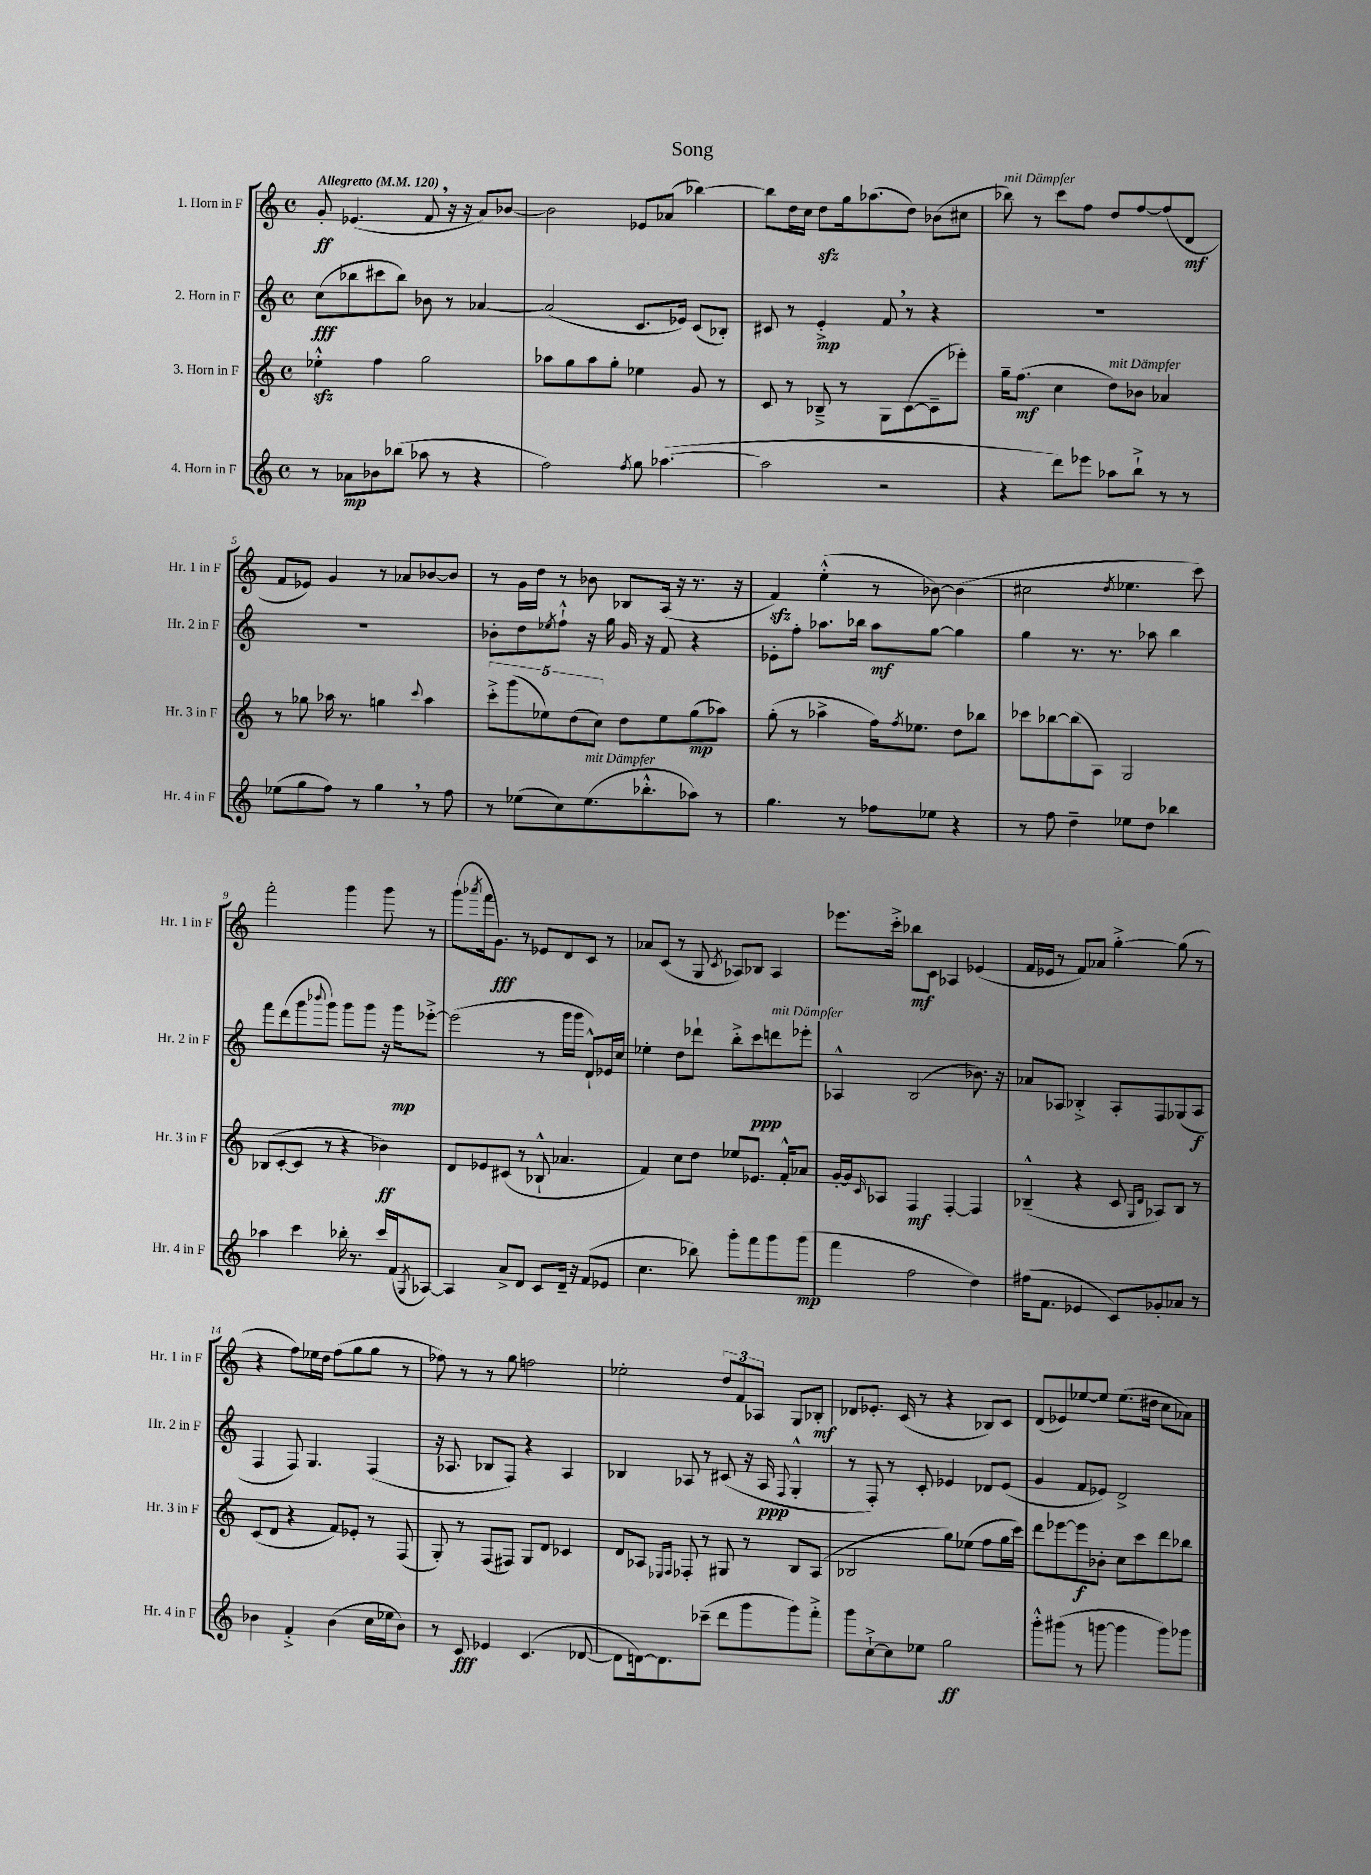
\header { title = "Song" }
<<
\new StaffGroup <<
\new Staff = "s0" \with { instrumentName = "1. Horn in F" shortInstrumentName = "Hr. 1 in F" } {
    \clef treble \key c \major \defaultTimeSignature \time 4/4 \tempo "Allegretto" 4 = 120
    g'8-.\ff ees'4.( f'8 \breathe r16 r16 a'8) bes'8~ |
    bes'2 ees'8 aes'8( bes''4~) |
    bes''8 d''16 c''16 d''8\sfz g''16 aes''8.( d''8) bes'8( cis''8 |
    bes''8^\markup { \italic "mit Dämpfer" }) r8 c'''8 f''8 d''8 f''8~ f''8( d'8\mf |
    f'8 ees'8) g'4 r8 aes'8 bes'8~ bes'8 |
    r8 g'16 d''16 r8 bes'8 bes8 a16( r16 r8. r16 |
    f'4\sfz) e''4-.-^( r8 bes'8~) bes'4( |
    cis''2 \acciaccatura { d''8 } ees''4. c'''8) |
    f'''2-. g'''4 g'''8 r8 |
    g'''8( \acciaccatura { aes'''8 } f'''16 g'8.\fff) r8 ees'8 d'8 c'8 r8 |
    aes'8 c'8( r8 g8 \acciaccatura { c'8 } aes8) bes8 aes4 |
    ees'''8. c'''16-.-> bes''8\mf c'8 aes4 ees'4( |
    f'16 ees'16 r8 f'8) aes'8 g''4~-.-> g''8( r8 |
    r4 f''8) ees''16 d''16 f''8( g''8 g''8 r8 |
    fes''8) r8 r8 g''8 f''2 |
    ees''2-. \tuplet 3/2 { d''8 f'8 aes8 } g8 bes8-.\mf |
    des'8 ees'8.-. c'16( r8 r4 bes8) c'8 |
    d'8( ees'8) ees''8~ ees''8 ees''8.( dis''16 c''8 aes'8) \bar "|." |
}
\new Staff = "s1" \with { instrumentName = "2. Horn in F" shortInstrumentName = "Hr. 2 in F" } {
    \clef treble \key c \major \defaultTimeSignature \time 4/4
    c''8\fff( bes''8 cis'''8 bes''8) bes'8 r8 aes'4~ |
    aes'2( c'8. ees'16) c'8( bes8-.) |
    cis'8 r8 e'4-.->\mp f'8 \breathe r8 r4 |
    R1 |
    R1 |
    bes'8-. d''8 \acciaccatura { ees''8 } f''8-!-^ r16 g''16 g'16 r16 f'8 r4 |
    ees'8-. f''8-. aes''8. bes''16 aes''8\mf g''8~ g''4 |
    g''4 r8. r8. aes''8 b''4 |
    f'''8 d'''8( g'''8 \appoggiatura { bes'''8 } g'''8) g'''8 g'''8 r16 g'''16\mp ees'''8~-.-> |
    ees'''2( r8 g'''16 g'''16 d'8-!-^) ees'16 c''16 |
    ees''4-. d''8 des'''8-! b''8-.-> c'''8\ppp d'''8^\markup { \italic "mit Dämpfer" } ees'''8-. |
    aes4-^ b2( bes'8.) r16 |
    aes'8 aes8 bes4-.-> aes8-. f8 ges8( aes8\f |
    f4 f8) g4. f4( |
    r16 aes8. bes8 f8) r4 aes4 |
    bes4 aes8 r8 cis'8( r16 aes16\ppp \appoggiatura { f8 } g4-.-^ |
    r8 f8-.) r8 c'8-. ees'4 des'8 ees'8( |
    g'4 f'8 ees'8) d'2-> \bar "|." |
}
\new Staff = "s2" \with { instrumentName = "3. Horn in F" shortInstrumentName = "Hr. 3 in F" } {
    \clef treble \key c \major \defaultTimeSignature \time 4/4
    ees''4-.-^\sfz f''4 g''2 |
    aes''8 g''8 aes''8 g''8-. ees''4 g'8 r8 |
    c'8 r8 bes8---> r8 g8 c'8~( c'8-- ees'''8-.) |
    g''16-- f''8.\mf( c''4 d''8^\markup { \italic "mit Dämpfer" }) bes'8 aes'4 |
    r8 ges''8 aes''16 r8. g''4 \appoggiatura { c'''8 } aes''4 |
    \tuplet 5/4 { c'''8-.-> g'''8( ees''8) d''8( c''8) } d''8 ees''8 g''8\mp( aes''8) |
    g''8-.( r8 aes''4-> f''16) \acciaccatura { f''8 } ees''8. d''8 bes''8 |
    ces'''8 bes''8~ bes''8( a8) g2 |
    bes8( c'8~-. c'8 r8 r4 bes'4\ff) |
    d'8 ees'8 cis'8( r8 bes8-!-^ aes'4. |
    f'4) c''8 d''8 ees''8 ees'8. f'16-.-^ aes'8 |
    g'16~-. g'16 \grace { c'16 } aes8 f4\mf f4~-. f4 |
    bes4---^( r4 c'8 \grace { g16 d'16 } aes8) bes8 r8 |
    c'8( d'8 r4 f'8) ees'8-. r8 f8( |
    g8-.) r8 f8( fis8) g8 d'8 ces'4 |
    d'8 aes8 \grace { ees16 f16 } fes8-. r8 gis8 r8 b8 aes8( |
    bes2 g''8) ees''8( f''8 g''16 c'''16) |
    d'''8 ees'''8~ ees'''8\f bes'8-. c''8 c'''8 d'''8 bes''8 \bar "|." |
}
\new Staff = "s3" \with { instrumentName = "4. Horn in F" shortInstrumentName = "Hr. 4 in F" } {
    \clef treble \key c \major \defaultTimeSignature \time 4/4
    r8 aes'8\mp bes'8 bes''8( aes''8 r8 r4 |
    f''2) \acciaccatura { f''8 } g''8 aes''4.~( |
    aes''2 r2 |
    r4 d'''8) ees'''8 aes''8 b''8-!-> r8 r8 |
    ees''8( g''8 f''8) r8 g''4 \breathe r8 f''8 |
    r8 ees''8( c''8) ees''8.^\markup { \italic "mit Dämpfer" }( bes''8.-.-^ aes''8) r8 |
    g''4. r8 fes''8 ees''8 r4 |
    r8 f''8 d''4-- ees''8 d''8 bes''4 |
    aes''4 c'''4 bes''16-. r8. c'''16 f'16( \acciaccatura { g8 } aes8~) |
    aes4 a'8-> d'8 c'8 d'16-- r16 f'8( ees'8 |
    c''4. bes''8) g'''8-. f'''8 g'''8 g'''8\mp( |
    f'''4 f''2 d''4) |
    fis''16( f'8. ees'4 c'8) ges'8-. aes'8 r8 |
    bes'4 f'4-.-> bes'4( c''16 ees''16 bes'8) |
    r8 c'8\fff ees'4 c'4.( des'8~ |
    des'8 d'16~) d'8. ces'''8--( d'''8 g'''8 g'''8) f'''8-.-> |
    g'''8 c''8~-!-> c''8 ees''8 g''2\ff |
    g'''8-.-^ gis'''8( r8 g'''8~ g'''4 g'''8) ges'''8 \bar "|." |
}
>>
>>
